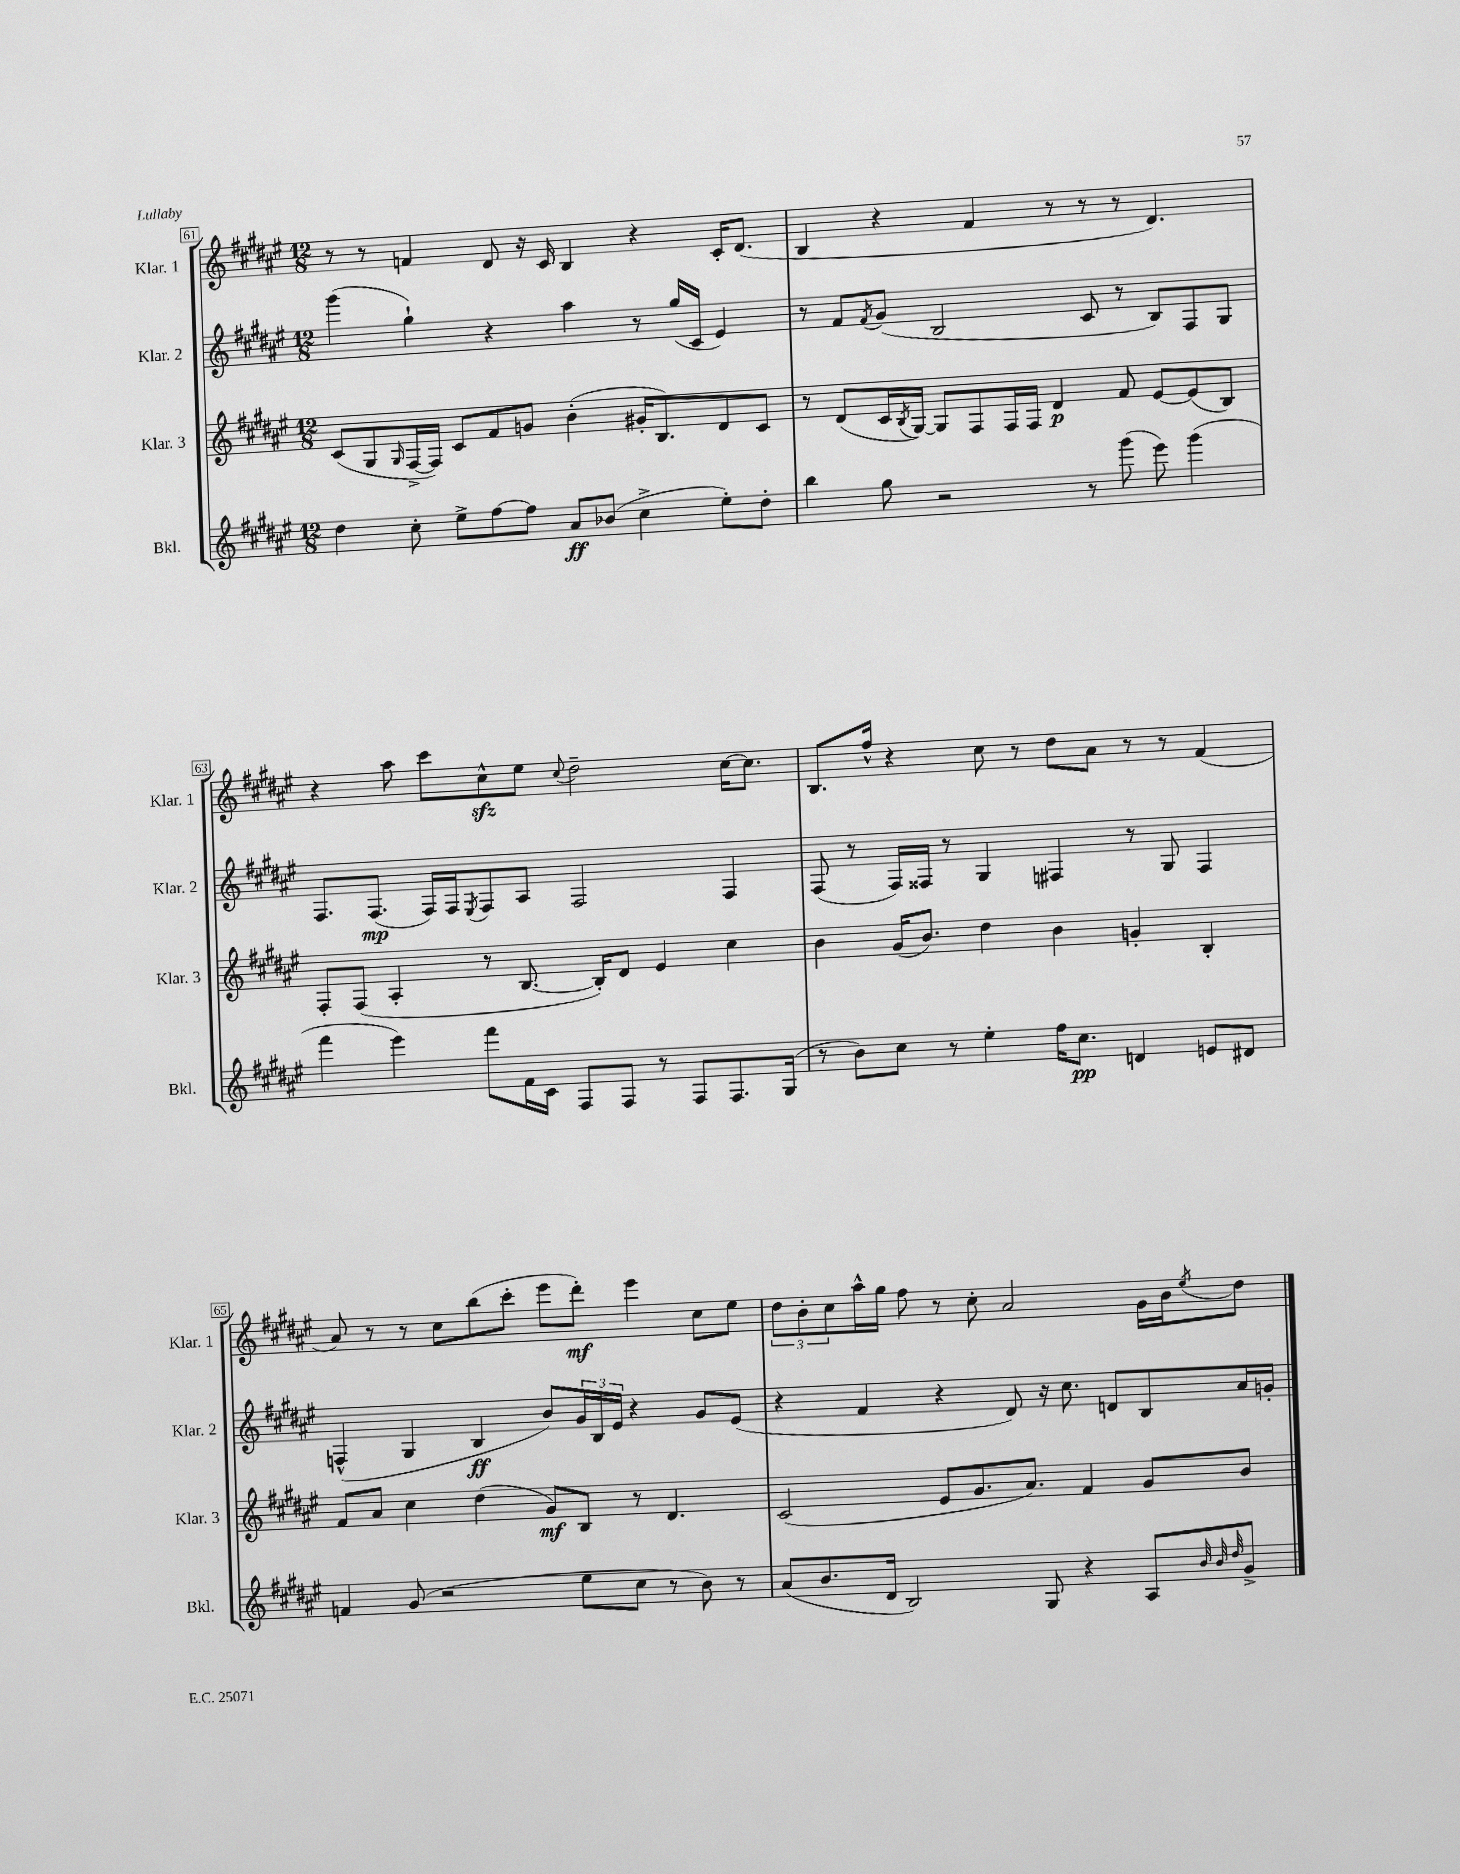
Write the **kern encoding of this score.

**kern	**kern	**kern	**kern
*staff4	*staff3	*staff2	*staff1
*clefG2	*clefG2	*clefG2	*clefG2
*k[f#c#g#d#a#e#]	*k[f#c#g#d#a#e#]	*k[f#c#g#d#a#e#]	*k[f#c#g#d#a#e#]
*M12/8	*M12/8	*M12/8	*M12/8
4dd#\	(8c#/L	(4ggg#\	8r
.	8G#/	.	8r
.	16qqG#/	.	.
8cc#'\	[16F#^/L	4gg#`\)	4f/
.	16F#/]JJ)	.	.
8ee#^\L	8c#/L	.	.
[8ff#\	8f#/	4r	8d#/
8ff#\]J	8g/J	.	16r
.	.	.	16c#/
8a#/L	(4b'\	4aa#\	4B/
(8b-/J	.	.	.
4cc#^\	16g#'/LK	8r	4r
.	8.B/)	.	.
.	.	(16gg#/LL	.
.	.	16c#/JJ	.
8ee#'\L)	8d#/	4e#/)	16c#'/LK
.	.	.	(8.d#/J
8dd#'\J	8c#/J	.	.
=	=	=	=
4bb\	8r	8r	4B/
.	(8d#/L	8f#/L	.
.	.	8qf#/	.
8gg#\	16c#/L	(8g#/J	4r
.	8qB/	.	.
.	[16G#/JJ)	.	.
2r	8G#/]L	2B/	.
.	8F#/	.	4f#/
.	16F#/L	.	.
.	16F#/JJ	.	.
.	4d#/	.	8r
8r	.	8c#/	8r
(8ggg#\	8f#/	8r	8r
8eee#\)	[8e#/L	8B/L)	4.d#/)
(4ggg#\	(8e#/]	8F#/	.
.	8B/J)	8G#/J	.
=	=	=	=
4fff#\	8F#'/L	8.F#/L	4r
.	(8F#/J	.	.
.	.	(8.F#/J	.
4eee#\)	4A#'/	.	8aa#\
.	.	16F#/LL)	8ccc#\L
.	.	16F#/J	.
.	.	8qE#/	.
8fff#\L	8r	8F#/	8cc#^^\
16f#\L	[8.B/	8A#/J	8ee#\J
16c#\JJ	.	.	.
.	.	.	8qqcc#/
8F#/L	.	2F#/	2dd#~\
.	16B'/]LK)	.	.
8F#/J	8d#/J	.	.
8r	4e#/	.	.
8F#/L	.	.	.
8.F#/	4cc#\	4F#/	[16cc#\LK
.	.	.	8.cc#\]J
(16G#/Jk	.	.	.
=	=	=	=
8r	4b\	(8F#/	8.B/L
8b\L)	.	8r	.
.	.	.	16ff#^^/Jk
8cc#\J	(16g#/LK	16F#/LL)	4r
.	8.b/J)	16F##/JJ	.
8r	.	8r	.
4ee#'\	4dd#\	4G#/	8cc#\
.	.	.	8r
16ff#\LK	4b\	4F#/	8dd#\L
8.cc#\J	.	.	.
.	.	.	8a#\J
4d/	4g'/	8r	8r
.	.	8G#/	8r
8e/L	4B'/	4F#/	(4f#/
8d#/J	.	.	.
=	=	=	=
4f/	8f#/L	(4F^^/	8a#/)
.	8a#/J	.	8r
(8g#/	4cc#\	4G#/	8r
2r	.	.	8cc#\L
.	(4dd#\	4B/	(8bb\
.	.	.	8ccc#'\J
.	8g#/L)	8b/L)	8eee#\L
8ee#\L	8B/J	24g#/L	8ddd#'\J)
.	.	24B/	.
.	.	24e#/JJ	.
8cc#\J	8r	4r	4eee#\
8r	4.d#/	.	.
8b\)	.	8g#/L	8cc#\L
8r	.	(8e#/J	8ee#\J
=	=	=	=
(8a#/L	(2c#/	4r	12dd#\L
.	.	.	12b'\
8.b/	.	.	.
.	.	.	12cc#\
.	.	4f#/	16aa#^^\L
16d#/Jk	.	.	16gg#\JJ
2B/)	.	.	8ff#\
.	8e#/L	4r	8r
.	8.g#/	.	8cc#'\
.	.	8d#/)	2a#/
.	8.a#/J)	.	.
8G#/	.	16r	.
.	.	8.cc#\	.
4r	4f#/	.	.
.	.	8d/L	.
8A#/L	8g#/L	8B/	16g#\LL
.	.	.	16b\J
32qqb/	.	.	.
32qqb/	.	.	.
32qqdd#/	.	.	8qee#/
8g#^/J	8b/J	16a#/L	8dd#\J
.	.	16g'/JJ	.
==	==	==	==
*-	*-	*-	*-
